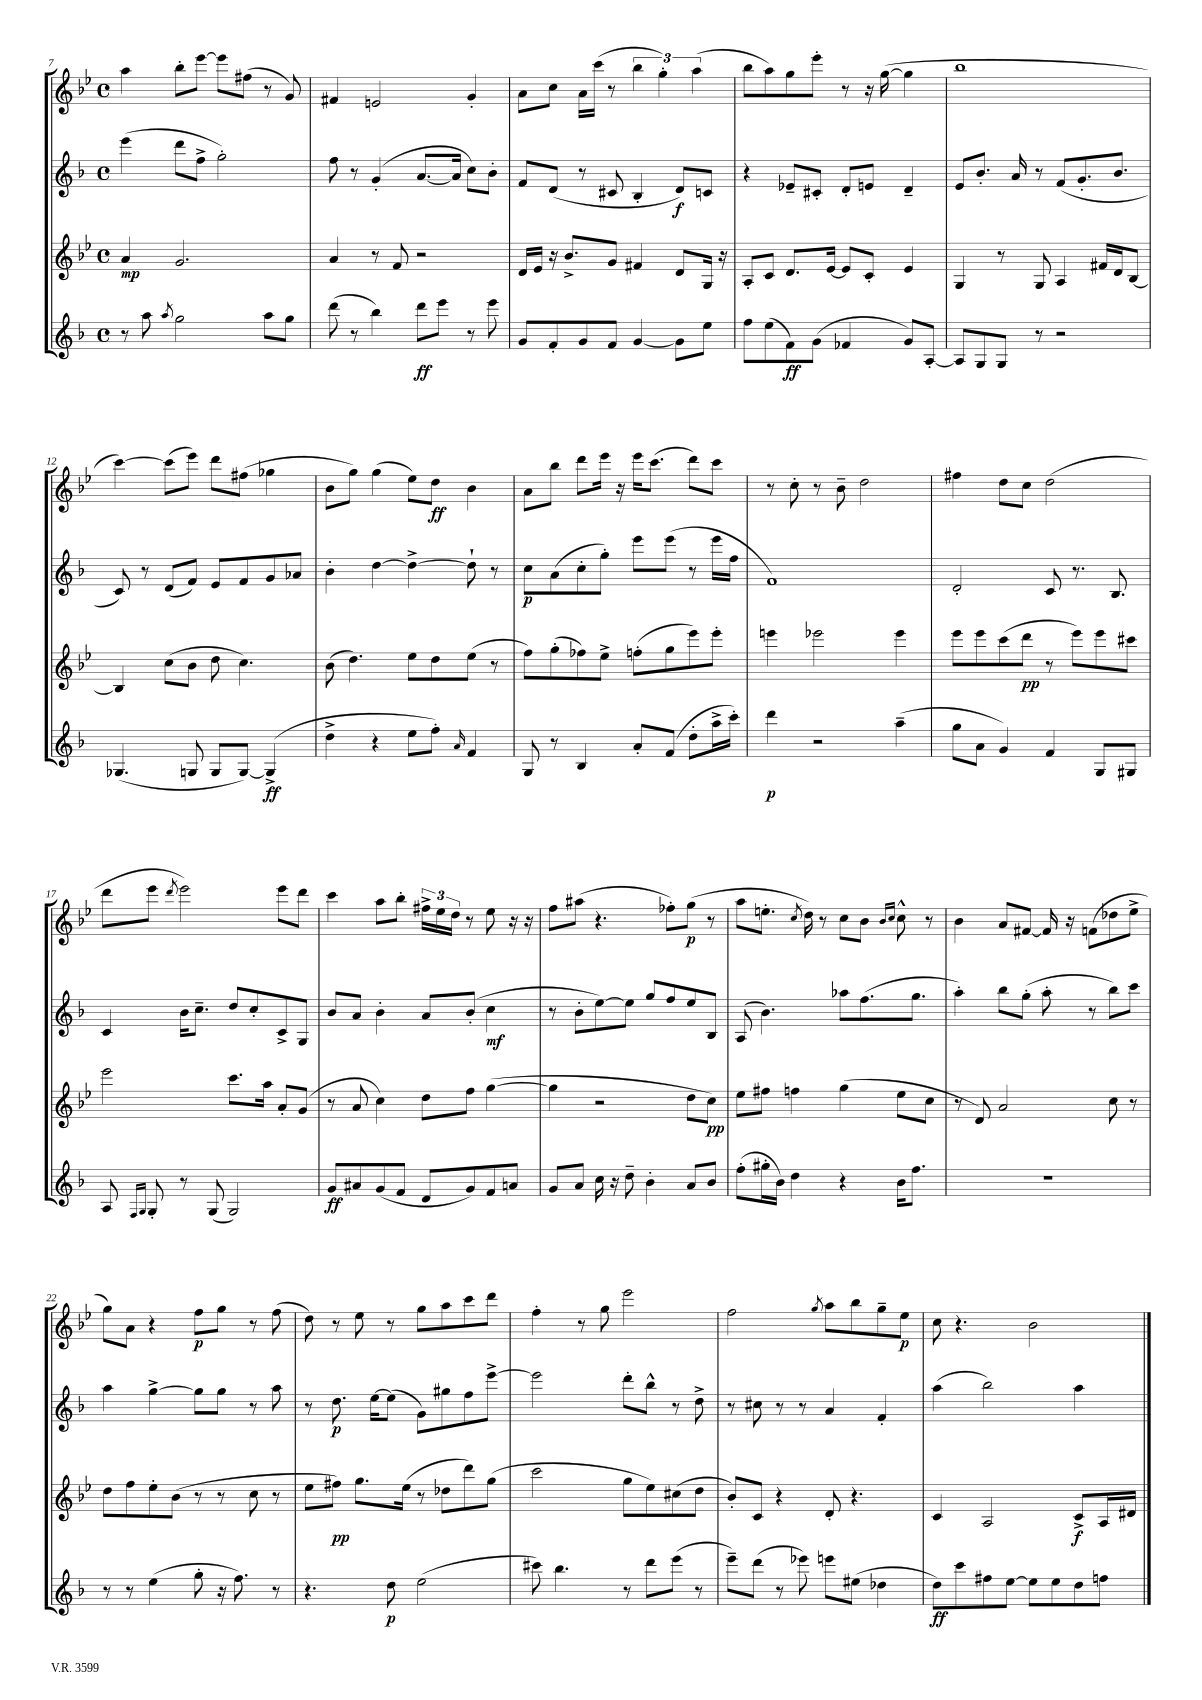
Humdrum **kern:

**kern	**kern	**kern	**kern
*staff4	*staff3	*staff2	*staff1
*clefG2	*clefG2	*clefG2	*clefG2
*k[b-]	*k[b-e-]	*k[b-]	*k[b-e-]
*M4/4	*M4/4	*M4/4	*M4/4
*met(c)	*met(c)	*met(c)	*met(c)
8r	4a	(4eee	4aa
8aa	.	.	.
8qaa	.	.	.
2gg	2.g	8ddd	8bb-'
.	.	8ff^	[8eee-
.	.	2gg')	8eee-]
.	.	.	(8ff#
8aa	.	.	8r
8gg	.	.	8g)
=	=	=	=
(8ddd	4a	8ff	4f#
8r	.	8r	.
4bb-)	8r	(4g'	2e
.	8f	.	.
8ddd	2r	[8.a	.
8eee	.	.	.
.	.	16a]	.
8r	.	8cc)	4g'
8eee	.	8b-'	.
=	=	=	=
8g	16d	8f	8a
.	16e-	.	.
8f'	16r	(8d	8cc
.	8.b-^	.	.
8g	.	8r	16a
.	.	.	(16ccc
8f	8g	8c#	8r
[4g	4f#	4B-'	6bb-
.	.	.	6gg')
8g]	8d	8d)	.
.	.	.	(6aa
8ee	16G	8c	.
.	16r	.	.
=	=	=	=
8ff	8A'	4r	8bb-
(8ee	8c	.	8aa)
8f)	8.d	8e-~	8gg
(8g	.	8c#'	8eee-'
.	[16e-	.	.
4f-	8e-]	8d'	8r
.	8c'	8e	16r
.	.	.	([16gg
8g)	4e-	4d~	4gg]
[8A'	.	.	.
=	=	=	=
8A]	4G	8e	1bb-
8G	.	8.b-'	.
8G	8r	.	.
.	.	16a	.
8r	8G	8r	.
2r	4A	(8f	.
.	.	8.g'	.
.	16f#	.	.
.	16d	8.b-	.
.	[8B-	.	.
=	=	=	=
(4.G-	4B-]	8c)	[4ccc)
.	.	8r	.
.	(8cc	(8d	(8ccc]
8G	8b-	8f)	8eee-)
8G	8dd	8e	8ddd
[8G)	4.cc)	8f	(8ff#
(4G^]	.	8g	4gg-
.	.	8a-	.
=	=	=	=
4dd^	(8b-	4b-'	8b-
.	4.dd)	.	8gg)
4r	.	[4dd	(4gg
8ee	8ee-	4dd^_	8ee-)
8ff')	8dd	.	8dd
16qqa	.	.	.
4f	(8ee-	8dd`]	4b-
.	8r	8r	.
=	=	=	=
8G	8ff)	8cc	8a
8r	(8gg'	(8a	8bb-
4B-	8ff-)	8cc'	8ddd
.	8ee-^	8gg')	16eee-
.	.	.	16r
8a'	(8ff'	8eee	16eee-
.	.	.	(8.ccc
(8f	8gg	(8eee	.
8dd'	8eee-)	8r	8ddd)
16aa^	8eee-'	16eee	8ccc
16ccc')	.	16ff	.
=	=	=	=
4ddd	4eee	1f)	8r
.	.	.	8cc'
2r	2eee-	.	8r
.	.	.	8b-~
.	.	.	2dd
(4aa~	4eee-	.	.
=	=	=	=
8gg	8eee-	2d'	4ff#
8a	8eee-	.	.
4g)	(8ccc	.	8dd
.	8ddd	.	8cc
4f	8r	8c	(2dd
.	8eee-)	8.r	.
8G	8eee-	.	.
.	.	8.B-	.
8G#	8ccc#	.	.
=	=	=	=
8A	2eee-	4c	8ddd
16qqF	.	.	.
16qqG	.	.	.
8G'	.	.	8eee-
.	.	.	8qddd
8r	.	16b-	2eee-)
.	.	8.cc~	.
(8G	.	.	.
2G)	8.ccc	8dd	.
.	.	8cc'	.
.	16aa	.	.
.	8a'	8c^	8eee-
.	(8g	8G	8ddd
=	=	=	=
8g	8r	8b-	4ccc
8a#	8a	8a	.
(8g	4cc)	4b-'	8aa
8f	.	.	8bb-'
8d	8dd	8a	24ff#^
.	.	.	24ee-
.	.	.	24dd
8g)	8ff	(8b-'	8r
8f	([4gg	4cc	8ee-
8a	.	.	16r
.	.	.	16r
=	=	=	=
8g	4gg]	8r	8ff
8a	.	8b-'	(8aa#
16cc	2r	[8ee)	4.r
16r	.	.	.
8dd~	.	8ee]	.
4b-'	.	8gg	.
.	.	8ff	8ff-')
8a	8dd	8ee	(8gg
8b-	8cc)	8B-	8r
=	=	=	=
(8ff'	8ee-	(8A	8aa
16gg#'	8ff#	4.b-)	8.ee'
16b-)	.	.	.
4dd	4ff	.	.
.	.	.	8qcc
.	.	.	16dd)
.	.	.	8r
4r	(4gg	8aa-	8cc
.	.	(8.ff	8b-
.	.	.	16qqb-
.	.	.	16qqcc
16b-	8ee-	.	8cc^^
8.ff	.	8.gg	.
.	8cc	.	8r
=	=	=	=
1r	8r	4aa')	4b-
.	8d)	.	.
.	2a	8bb-	8a
.	.	(8gg'	[8f#
.	.	8aa'	16f#]
.	.	.	16r
.	.	8r	(8f
.	8cc	8bb-)	8dd-
.	8r	8ccc	8ee-^
=	=	=	=
8r	8dd	4aa	8gg)
8r	8ff	.	8a
(4ee	8ee-'	[4gg^	4r
.	(8b-	.	.
8gg'	8r	8gg]	8ff
16r	8r	8gg	8gg
8.ff)	.	.	.
.	8cc	8r	8r
8r	8r	8aa	(8ff
=	=	=	=
4.r	8ee-	8r	8dd)
.	8ff#)	8.dd	8r
.	8.gg	.	8ee-
.	.	[16ee	.
8dd	.	(8ee]	8r
.	(16ee-	.	.
(2ee	8r	8g)	8gg
.	8dd-	8gg#	8aa
.	8ddd)	8ff	8ccc
.	(8gg	[8eee^	8ddd
=	=	=	=
8ccc#)	2ccc	2eee]	4ff'
4.bb-	.	.	.
.	.	.	8r
.	.	.	8gg
8r	8gg	8ddd'	2eee-
8ddd	8ee-)	8bb-^^	.
(8eee	(8cc#	8r	.
8r	8dd	8dd^	.
=	=	=	=
8eee~)	8b-')	8r	2ff
(8ddd	8c	8cc#	.
8r	4r	8r	.
8eee-)	.	8r	.
.	.	.	8qgg
8eee	8d'	4a	8aa
(8ee#	4.r	.	8bb-
4dd-	.	4f'	8gg~
.	.	.	8ee-
=	=	=	=
8dd)	4c	(4aa	8cc
8ccc	.	.	4.r
8ff#	2A	2bb-)	.
[8ee	.	.	.
8ee]	.	.	2b-
8ee	.	.	.
8dd	8c^	4aa	.
8ff	16A	.	.
.	16d#	.	.
==	==	==	==
*-	*-	*-	*-
